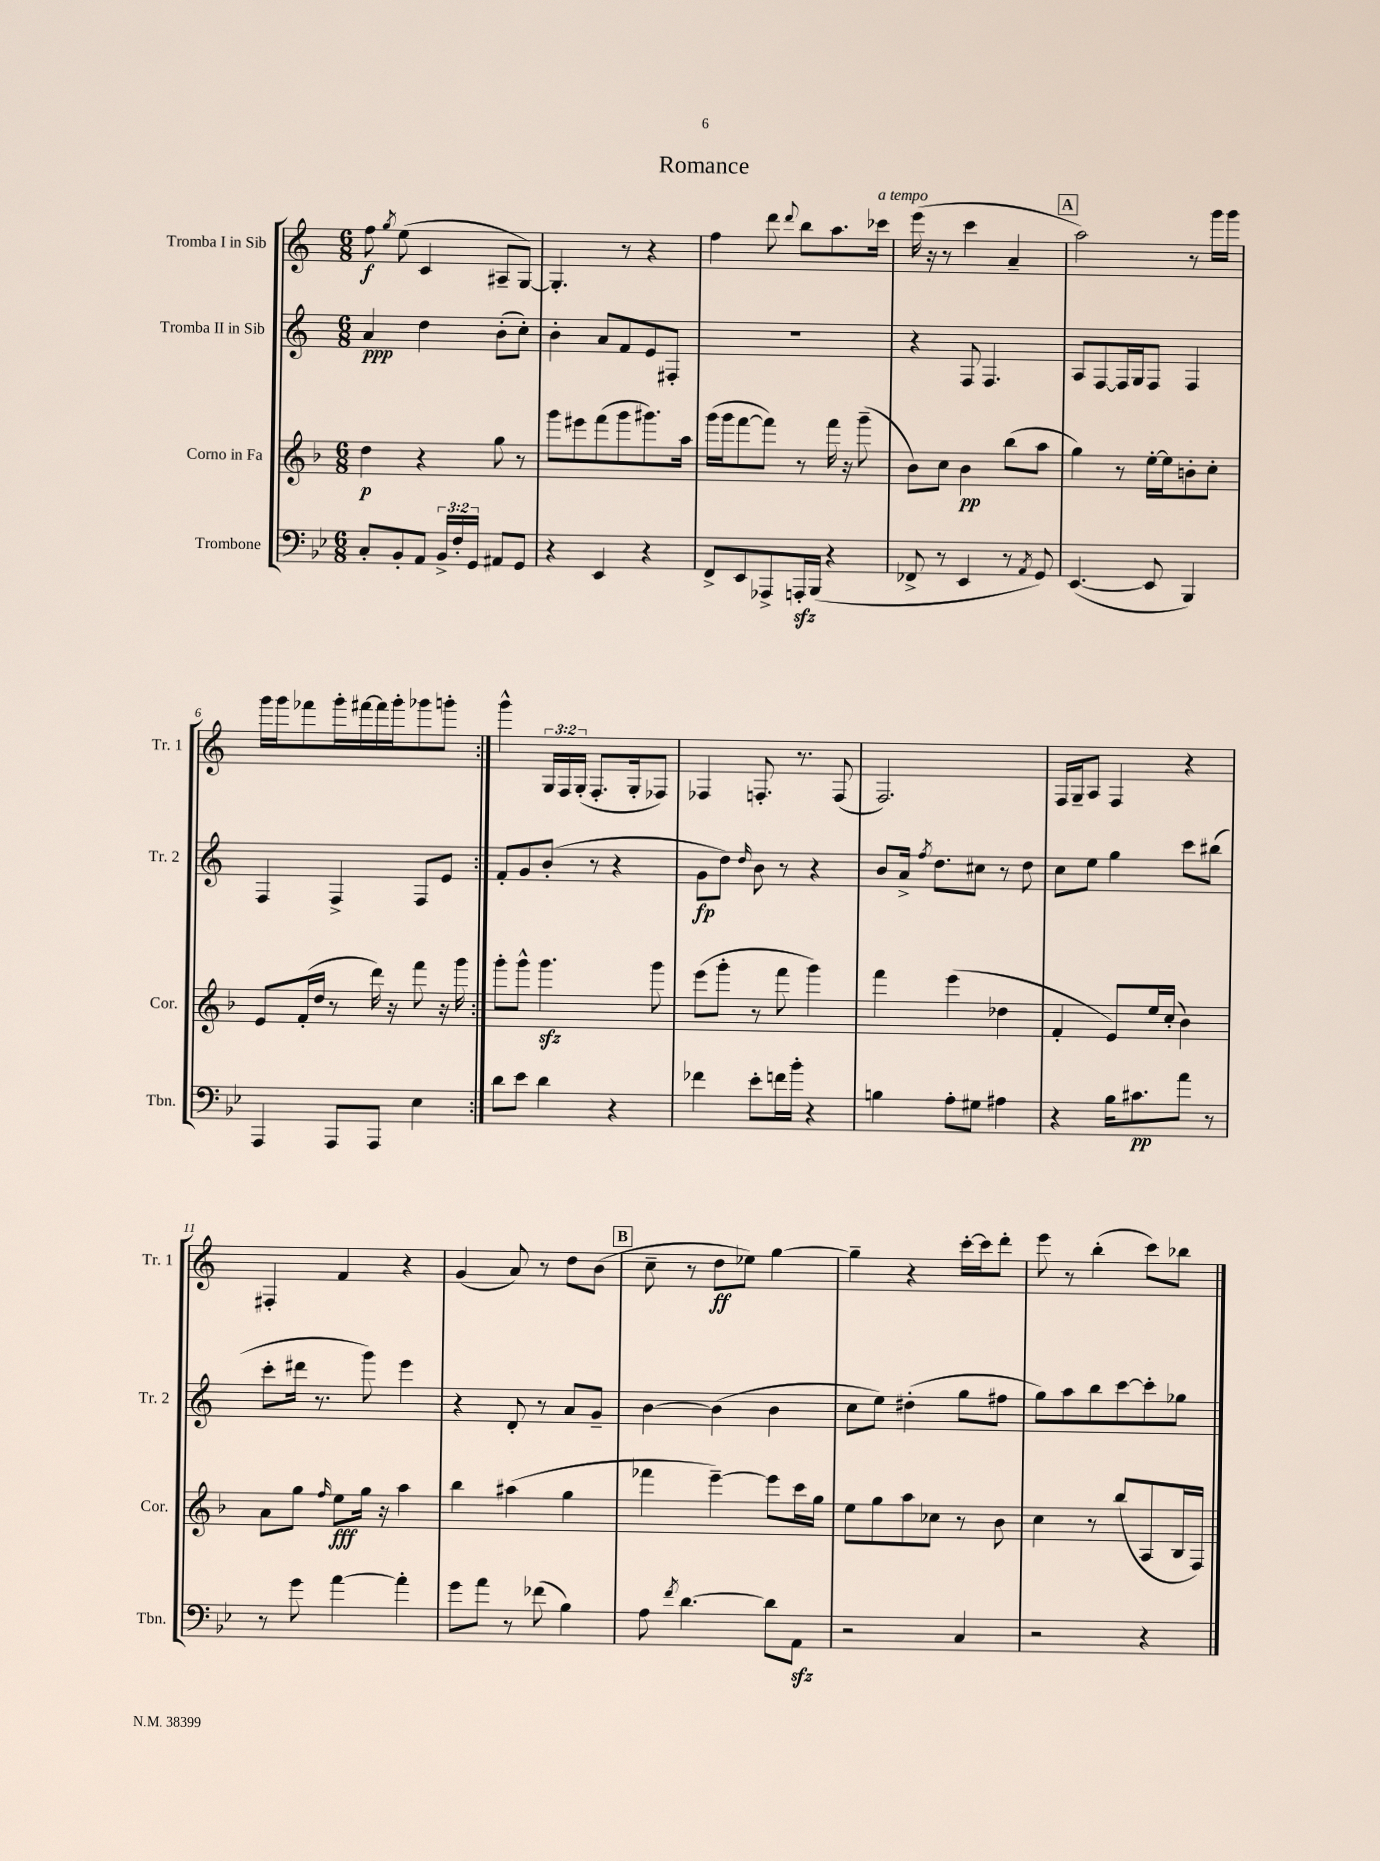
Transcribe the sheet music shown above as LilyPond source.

\header { title = "Romance" }
<<
\new StaffGroup <<
\new Staff = "s0" \with { instrumentName = "Tromba I in Sib" shortInstrumentName = "Tr. 1" } {
    \clef treble \key c \major \numericTimeSignature \time 6/8 \override Staff.TupletNumber.text = #tuplet-number::calc-fraction-text
    \autoBeamOff \repeat volta 2 { f''8\f \acciaccatura { g''8 } e''8( c'4 ais8[-- g8]~) |
    g4.-. r8 r4 |
    f''4 d'''8 \appoggiatura { d'''8 } b''8[ a''8. ces'''16]^\markup { \italic "a tempo" } |
    e'''16( r16 r8 c'''4 a'4-- |
    \mark \markup { \box "A" } a''2) r8 g'''16[ g'''16] |
    g'''16[ g'''16 fes'''8 g'''16-. fis'''16~ fis'''16 g'''16-. ges'''8 g'''8]-. | }
    g'''4-^ \tuplet 3/2 { g16[ f16 g16]-.( } f8.[-. g16-. fes8]) |
    fes4 f8.-. r8. f8( |
    f2.) |
    f16[ g16-- a8] f4 r4 |
    fis4-. f'4 r4 |
    g'4( a'8) r8 d''8[ b'8]( |
    \mark \markup { \box "B" } c''8-- r8 d''8[\ff ees''8]) g''4~ |
    g''4-- r4 c'''16[~-. c'''16 d'''8]-. |
    e'''8 r8 b''4-.( c'''8[) bes''8] \bar "|." |
}
\new Staff = "s1" \with { instrumentName = "Tromba II in Sib" shortInstrumentName = "Tr. 2" } {
    \clef treble \key c \major \numericTimeSignature \time 6/8
    \autoBeamOff \repeat volta 2 { a'4\ppp d''4 b'8[-.( c''8]-.) |
    b'4-. a'8[ f'8 e'8 fis8]-. |
    R2. |
    r4 f8 f4. |
    \mark \markup { \box "A" } a8[ f8~ f16 g16 f8] f4 |
    f4 f4-> f8[ e'8] | }
    f'8[-. g'8 b'8]-.( r8 r4 |
    g'8[\fp d''8]) \grace { d''16 } b'8 r8 r4 |
    b'8[ a'16]-> \acciaccatura { f''8 } d''8.[ cis''8] r8 d''8 |
    c''8[ e''8] g''4 c'''8[ bis''8]( |
    c'''8[-. dis'''16] r8. g'''8) e'''4 |
    r4 d'8-. r8 a'8[ g'8]-- |
    \mark \markup { \box "B" } b'4~ b'4( b'4 |
    c''8[ e''8]) dis''4-.( g''8[ fis''8] |
    g''8[) a''8 b''8 c'''8~ c'''8-. ges''8] \bar "|." |
}
\new Staff = "s2" \with { instrumentName = "Corno in Fa" shortInstrumentName = "Cor." } {
    \clef treble \key f \major \numericTimeSignature \time 6/8
    \autoBeamOff \repeat volta 2 { d''4\p r4 g''8 r8 |
    g'''8[ eis'''8 f'''8( g'''8 gis'''8.) a''16] |
    g'''16[( g'''16 f'''8~ f'''8]) r8 f'''16 r16 g'''8--( |
    bes'8[) c''8] bes'4\pp bes''8[( a''8] |
    \mark \markup { \box "A" } g''4) r8 e''16[~-. e''16 b'8-. c''8]-. |
    e'8[ f'16-.( d''16] r8 d'''16) r16 f'''8 r16 g'''16 | }
    g'''8[-. g'''8]-^ g'''4.\sfz g'''8 |
    e'''8[( g'''8]-. r8 f'''8 g'''4) |
    f'''4 e'''4( des''4 |
    f'4-. e'8[) e''16 c''16]-.( bes'4) |
    a'8[ g''8] \grace { f''16 } e''8[\fff g''16] r16 a''4 |
    bes''4 ais''4( g''4 |
    \mark \markup { \box "B" } fes'''4 e'''4~--) e'''8[ c'''16 g''16] |
    e''8[ g''8 a''8 ces''8] r8 bes'8 |
    c''4 r8 bes''8[( a8 bes16 f16]) \bar "|." |
}
\new Staff = "s3" \with { instrumentName = "Trombone" shortInstrumentName = "Tbn." } {
    \clef bass \key bes \major \numericTimeSignature \time 6/8 \override Staff.TupletNumber.text = #tuplet-number::calc-fraction-text
    \autoBeamOff \repeat volta 2 { c8[-. bes,8-. a,8] \tuplet 3/2 { bes,16[-> f16-. g,16] } ais,8[ g,8] |
    r4 ees,4 r4 |
    f,8[-> ees,8 aes,,8-> a,,16-.\sfz bes,,16]( r4 |
    fes,8-> r8 ees,4 r8 \acciaccatura { a,8 } g,8) |
    \mark \markup { \box "A" } ees,4.~( ees,8 bes,,4) |
    a,,4 a,,8[ a,,8] ees4 | }
    d'8[ ees'8] d'4 r4 |
    fes'4 ees'8[-. f'16 bes'16]-. r4 |
    b4 a8[-. gis8] ais4 |
    r4 bes16[ cis'8.\pp a'8] r8 |
    r8 g'8 a'4~ a'4-. |
    g'8[ a'8] r8 fes'8( bes4) |
    \mark \markup { \box "B" } a8 \acciaccatura { f'8 } d'4.~ d'8[ a,8]\sfz |
    r2 c4 |
    r2 r4 \bar "|." |
}
>>
>>
